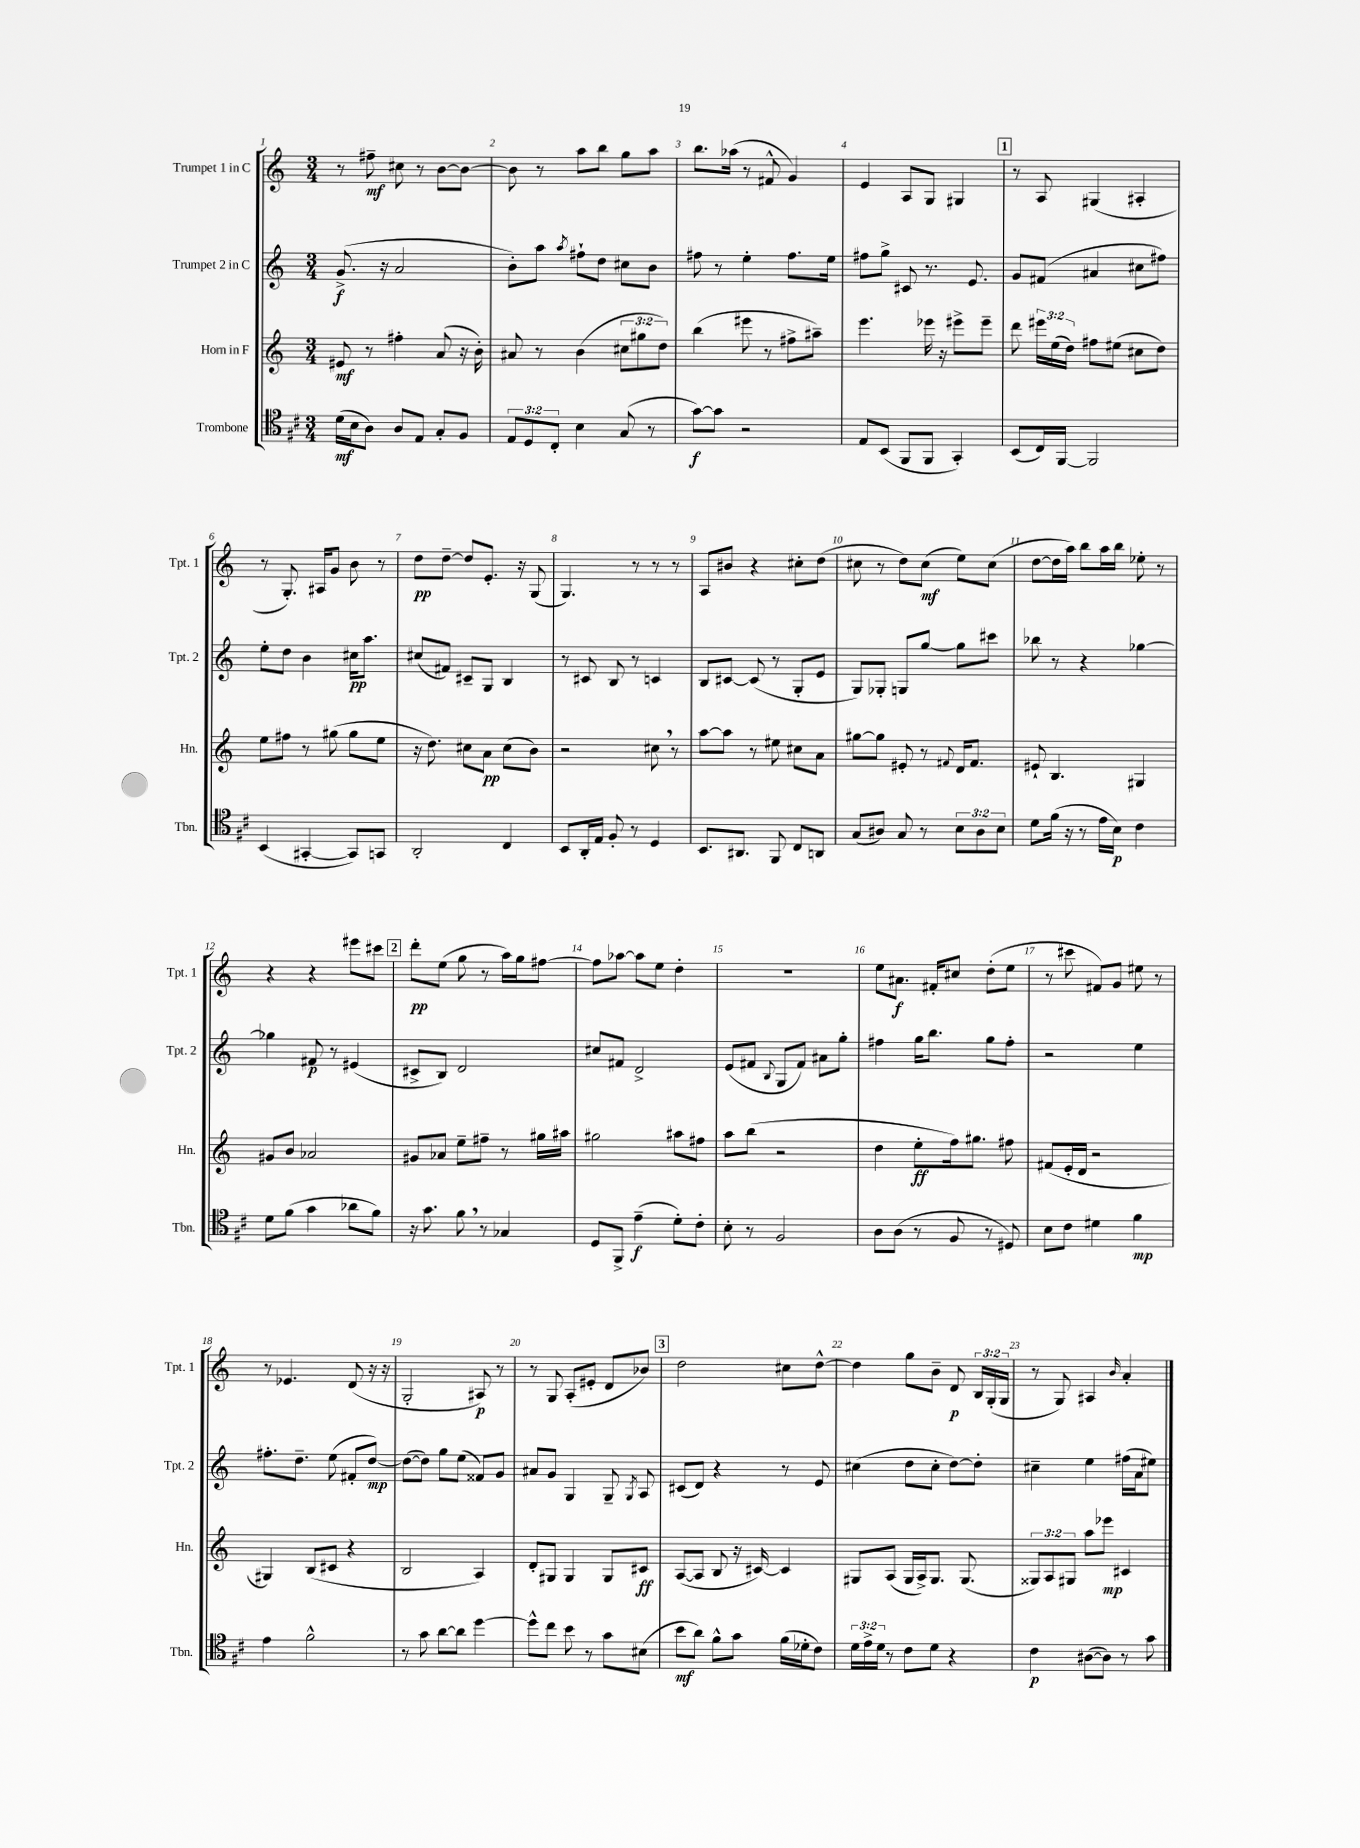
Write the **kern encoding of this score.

**kern	**dynam	**kern	**dynam	**kern	**dynam	**kern	**dynam
*part4	*part4	*part3	*part3	*part2	*part2	*part1	*part1
*staff4	*staff4	*staff3	*staff3	*staff2	*staff2	*staff1	*staff1
*I"Trombone	*	*I"Horn in F	*	*I"Trumpet 2 in C	*	*I"Trumpet 1 in C	*
*I'Tbn.	*	*I'Hn.	*	*I'Tpt. 2	*	*I'Tpt. 1	*
*clefC4	*	*clefG2	*	*clefG2	*	*clefG2	*
*k[f#c#]	*	*k[]	*	*k[]	*	*k[]	*
*M3/4	*	*M3/4	*	*M3/4	*	*M3/4	*
=1	=1	=1	=1	=1	=1	=1	=1
(16d\LL	mf	8e#X/	mf	(8.g^/	f	8r	.
16B\J	.	.	.	.	.	.	.
8A\J)	.	8r	.	.	.	8ff#X~\	mf
.	.	.	.	16r	.	.	.
8A/L	.	4ff#X'\	.	2a/	.	8cc#X\	.
8E/J	.	.	.	.	.	8r	.
8G'/L	.	(8a/	.	.	.	[8b\L	.
8F#/J	.	16r	.	.	.	8b\J_	.
.	.	16b'\)	.	.	.	.	.
=2	=2	=2	=2	=2	=2	=2	=2
12E/L	.	8a#X/	.	8b'\L)	.	8b\]	.
12D/	.	.	.	.	.	.	.
.	.	8r	.	8aa\J	.	8r	.
12C#'/J	.	.	.	.	.	.	.
.	.	.	.	8qaa/	.	.	.
4B\	.	(4b\	.	8ff#X`\L	.	8aa\L	.
.	.	.	.	8dd\J	.	8bb\J	.
(8G/	.	12cc#X\L	.	8cc#X\L	.	8gg\L	.
.	.	12gg#X\	.	.	.	.	.
8r	.	.	.	8b\J	.	8aa\J	.
.	.	12dd\J)	.	.	.	.	.
=3	=3	=3	=3	=3	=3	=3	=3
[8g\L)	f	(4bb\	.	8ff#X\	.	8.bb\L	.
8g\J]	.	.	.	8r	.	.	.
.	.	.	.	.	.	(16aa-X\Jk	.
2r	.	8eee#X\	.	4ee'\	.	8r	.
.	.	8r	.	.	.	8f#X^^/	.
.	.	8ff#X^\L	.	8.ff#\L	.	4g/)	.
.	.	8aa#X~\J)	.	.	.	.	.
.	.	.	.	16ee\Jk	.	.	.
=4	=4	=4	=4	=4	=4	=4	=4
8E/L	.	4.eee\	.	8ff#X\L	.	4e/	.
(8BB/J	.	.	.	8gg^\J	.	.	.
8FF#/L	.	.	.	8c#X/	.	8A/L	.
8FF#/J	.	16eee-X\	.	8.r	.	8G/J	.
.	.	16r	.	.	.	.	.
4GG'/)	.	8eee#X^\L	.	.	.	4G#X/	.
.	.	.	.	8.e/	.	.	.
.	.	8eee#~\J	.	.	.	.	.
!!LO:REH:place=s1:t=1
=5	=5	=5	=5	=5	=5	=5	=5
(8BB/L	.	8ddd\	.	8g/L	.	8r	.
16C#/L)	.	24eee#X\LL	.	(8f#X/J	.	8A/	.
.	.	(24ee\	.	.	.	.	.
[16FF#/JJ	.	.	.	.	.	.	.
.	.	24dd\JJ)	.	.	.	.	.
2FF#/]	.	8ff#X\L	.	4a#X/	.	(4G#X/	.
.	.	(8ee#X\J	.	.	.	.	.
.	.	8cc#X\L	.	8cc#X\L	.	4A#X'/	.
.	.	8dd\J)	.	8ff#X\J)	.	.	.
!!LO:LB:g=z
=6	=6	=6	=6	=6	=6	=6	=6
(4BB/	.	8ee\L	.	8ee'\L	.	8r	.
.	.	8ff#X\J	.	8dd\J	.	8.G'/)	.
[4GG#X'/	.	8r	.	4b\	.	.	.
.	.	.	.	.	.	16A#X/KL	.
.	.	(8gg#X\	.	.	.	8g/J	.
8GG#/L])	.	8gg#\L	.	16cc#X\KL	pp	8b\	.
.	.	.	.	8.aa\J	.	.	.
8GGn/J	.	8ee\J	.	.	.	8r	.
=7	=7	=7	=7	=7	=7	=7	=7
2AA'/	.	16r	.	(8cc#X/L	.	8dd\L	pp
.	.	8.dd\)	.	.	.	.	.
.	.	.	.	8f#X/J)	.	[8dd~\J	.
.	.	8cc#X\L	.	8c#X~/L	.	8dd/L]	.
.	.	8a\J	pp	8G/J	.	8.e'/J	.
4C#/	.	(8cc#\L	.	4B/	.	.	.
.	.	.	.	.	.	16r	.
.	.	8b\J)	.	.	.	(8G/	.
=8	=8	=8	=8	=8	=8	=8	=8
8BB/L	.	2r	.	8r	.	4.G/)	.
16AA'/L	.	.	.	8c#X/	.	.	.
16E/JJ	.	.	.	.	.	.	.
8F#'/	.	.	.	8B/	.	.	.
8r	.	.	.	8r	.	8r	.
4D/	.	8cc#X,\	.	4cn/	.	8r	.
.	.	8r	.	.	.	8r	.
=9	=9	=9	=9	=9	=9	=9	=9
8.BB/L	.	[8aa\L	.	8B/L	.	8A/L	.
.	.	8aa\J]	.	[8c#X/J	.	8b#X/J	.
8.AA#X/J	.	.	.	.	.	.	.
.	.	8r	.	(8c#/]	.	4r	.
8FF#/	.	8ee#X\	.	8r	.	.	.
8C#/L	.	8cc#X\L	.	8G'/L	.	8cc#X'\L	.
8AAn/J	.	8a\J	.	8e/J	.	(8dd\J	.
=10	=10	=10	=10	=10	=10	=10	=10
(8G/L	.	[8gg#X\L	.	8G/L)	.	8cc#X\	.
8A#X/J)	.	8gg#\J]	.	8G-X'/J	.	8r	.
8G/	.	8e#X'/	.	8Gn/L	.	8dd\L)	.
8r	.	8r	.	[8gg/J	.	(8cc#\J	mf
.	.	8qqf#X/	.	.	.	.	.
12B\L	.	16d/KL	.	8gg\L]	.	8ee\L)	.
.	.	8.f#/J	.	.	.	.	.
12A#\	.	.	.	.	.	.	.
.	.	.	.	8ccc#X\J	.	(8cc#\J	.
12B\J	.	.	.	.	.	.	.
=11	=11	=11	=11	=11	=11	=11	=11
8d\L	.	8e#X`/	.	8bb-X\	.	[8dd\L	.
(16f#\Jk	.	4.B/	.	8r	.	16dd\L]	.
16r	.	.	.	.	.	16aa\JJ)	.
8r	.	.	.	4r	.	8bb\L	.
16e\LL	.	.	.	.	.	16aa\L	.
16B\JJ)	p	.	.	.	.	16bb\JJ	.
4c#\	.	4G#X/	.	[4gg-X\	.	8ee-X'\	.
.	.	.	.	.	.	8r	.
!!LO:LB:g=z
=12	=12	=12	=12	=12	=12	=12	=12
8d\L	.	8g#X/L	.	4gg-X\]	.	4r	.
(8f#\J	.	8b/J	.	.	.	.	.
4g\	.	2a-X/	.	8f#X/	p	4r	.
.	.	.	.	8r	.	.	.
8a-X\L	.	.	.	(4e#X/	.	8eee#X\L	.
8f#\J)	.	.	.	.	.	8ccc#X\J	.
!!LO:REH:place=s1:t=2
=13	=13	=13	=13	=13	=13	=13	=13
16r	.	8g#X/L	.	8c#X^/L	.	8ddd'\L	pp
8.g\	.	.	.	.	.	.	.
.	.	8a-X/J	.	8B/J)	.	(8ee\J	.
8f#,\	.	8ee~\L	.	2d/	.	8gg\	.
8r	.	8ff#X~\J	.	.	.	8r	.
4G-X/	.	8r	.	.	.	16aa\LL)	.
.	.	.	.	.	.	16gg\J	.
.	.	16gg#X\LL	.	.	.	[8ff#X\J	.
.	.	16aa#X\JJ	.	.	.	.	.
=14	=14	=14	=14	=14	=14	=14	=14
8D/L	.	2gg#X\	.	8cc#X/L	.	8ff#\L]	.
8FF#^/J	.	.	.	8f#X/J	.	[8aa-X\J	.
(4e~\	f	.	.	2d^/	.	8aa-\L]	.
.	.	.	.	.	.	8ee\J	.
8d'\L)	.	8aa#X\L	.	.	.	4dd'\	.
8c#'\J	.	8ff#X\J	.	.	.	.	.
=15	=15	=15	=15	=15	=15	=15	=15
8B'\	.	8aa\L	.	(8e/L	.	2.r	.
8r	.	(8bb\J	.	8f#X/J	.	.	.
.	.	.	.	8qqB/	.	.	.
2F#/	.	2r	.	8G/L	.	.	.
.	.	.	.	8f#/J)	.	.	.
.	.	.	.	8a#X\L	.	.	.
.	.	.	.	8gg'\J	.	.	.
=16	=16	=16	=16	=16	=16	=16	=16
8A\L	.	4dd\	.	4ff#X\	.	8ee\L	.
(8A\J	.	.	.	.	.	8.a#X\J	f
8r	.	8ee'\L	ff	16gg\KL	.	.	.
.	.	.	.	8.bb\J	.	16f#X'/KL	.
8F#/	.	16ff\k)	.	.	.	8cc#X/J	.
.	.	8.gg#X\J	.	.	.	.	.
8r	.	.	.	8gg\L	.	(8dd'\L	.
8D#X/)	.	8ff#X\	.	8ff#'\J	.	8ee\J	.
=17	=17	=17	=17	=17	=17	=17	=17
8B\L	.	(8f#X/L	.	2r	.	8r	.
8c#\J	.	16e'/L	.	.	.	8ccc#X\	.
.	.	16d/JJ	.	.	.	.	.
4d#X\	.	2r	.	.	.	8f#X/L)	.
.	.	.	.	.	.	8g/J	.
4f#\	mp	.	.	4ee\	.	8ee#X\	.
.	.	.	.	.	.	8r	.
!!LO:LB:g=z
=18	=18	=18	=18	=18	=18	=18	=18
4e\	.	4G#X/)	.	8.ff#X'\L	.	8r	.
.	.	.	.	.	.	4.e-X/	.
.	.	.	.	8.dd~\J	.	.	.
2f#^^\	.	(8B/L	.	.	.	.	.
.	.	8c#X/J	.	(8ee\	.	.	.
.	.	4r	.	8f#X'/L	.	(8d/	.
.	.	.	.	[8dd/J)	mp	16r	.
.	.	.	.	.	.	16r	.
=19	=19	=19	=19	=19	=19	=19	=19
8r	.	2B/	.	(8dd\L_	.	2G'/	.
8g\	.	.	.	8dd\J])	.	.	.
[8a\L	.	.	.	8gg\L	.	.	.
8a\J]	.	.	.	(8ee\J	.	.	.
[4dd\	.	4A/)	.	8f##X/L)	.	8A#X/)	p
.	.	.	.	8g/J	.	8r	.
=20	=20	=20	=20	=20	=20	=20	=20
8dd^^\L]	.	8d'/L	.	8a#X/L	.	8r	.
8cc#\J	.	8G#X/J	.	8g/J	.	8G/	.
8b\	.	4G#/	.	4G/	.	(8A'/L	.
8r	.	.	.	.	.	8e#X'/J	.
8g\L	.	8G#/L	.	8G~/	.	8d/L	.
.	.	.	.	8qG/	.	.	.
(8B#X\J	.	8c#X/J	ff	8A/	.	8b-X/J)	.
!!LO:REH:place=s1:t=3
=21	=21	=21	=21	=21	=21	=21	=21
8b\L	mf	([8A/L	.	(8c#X/L	.	2dd\	.
8a\J)	.	8A/J]	.	8d/J)	.	.	.
8f#^^\L	.	8B/	.	4r	.	.	.
8g\J	.	16r	.	.	.	.	.
.	.	[16c#X/)	.	.	.	.	.
(16f#\LL	.	4c#/]	.	8r	.	8cc#X\L	.
16d-X'\J	.	.	.	.	.	.	.
8c#\J)	.	.	.	8e/	.	[8dd^^\J	.
=22	=22	=22	=22	=22	=22	=22	=22
24d\LL	.	8G#X/L	.	(4cc#X\	.	4dd\]	.
24e^\	.	.	.	.	.	.	.
24d\JJ	.	.	.	.	.	.	.
8r	.	(8A/J	.	.	.	.	.
8c#\L	.	16G#/LL	.	8dd\L	.	8gg\L	.
.	.	16A^/J)	.	.	.	.	.
8d\J	.	8.G#/J	.	8cc#'\J	.	8b~\J	.
4r	.	.	.	[8dd\L)	.	8d/	p
.	.	(8.G#/	.	.	.	.	.
.	.	.	.	8dd'\J]	.	24B/LL	.
.	.	.	.	.	.	(24G'/	.
.	.	.	.	.	.	24G/JJ	.
=23	=23	=23	=23	=23	=23	=23	=23
4c#\	p	12G##X/L)	.	4cc#X~\	.	8r	.
.	.	12A/	.	.	.	.	.
.	.	.	.	.	.	8G/)	.
.	.	12G#X/J	.	.	.	.	.
([8A#X\L	.	8aa\L	.	4ee\	.	4A#X/	.
8A#\J])	.	8eee-X\J	mp	.	.	.	.
.	.	.	.	.	.	16qqb/	.
8r	.	4c#X/	.	(16ff#X\LL	.	4a'/	.
.	.	.	.	16a\J	.	.	.
8g\	.	.	.	8ee#X\J)	.	.	.
==	==	==	==	==	==	==	==
*-	*-	*-	*-	*-	*-	*-	*-
